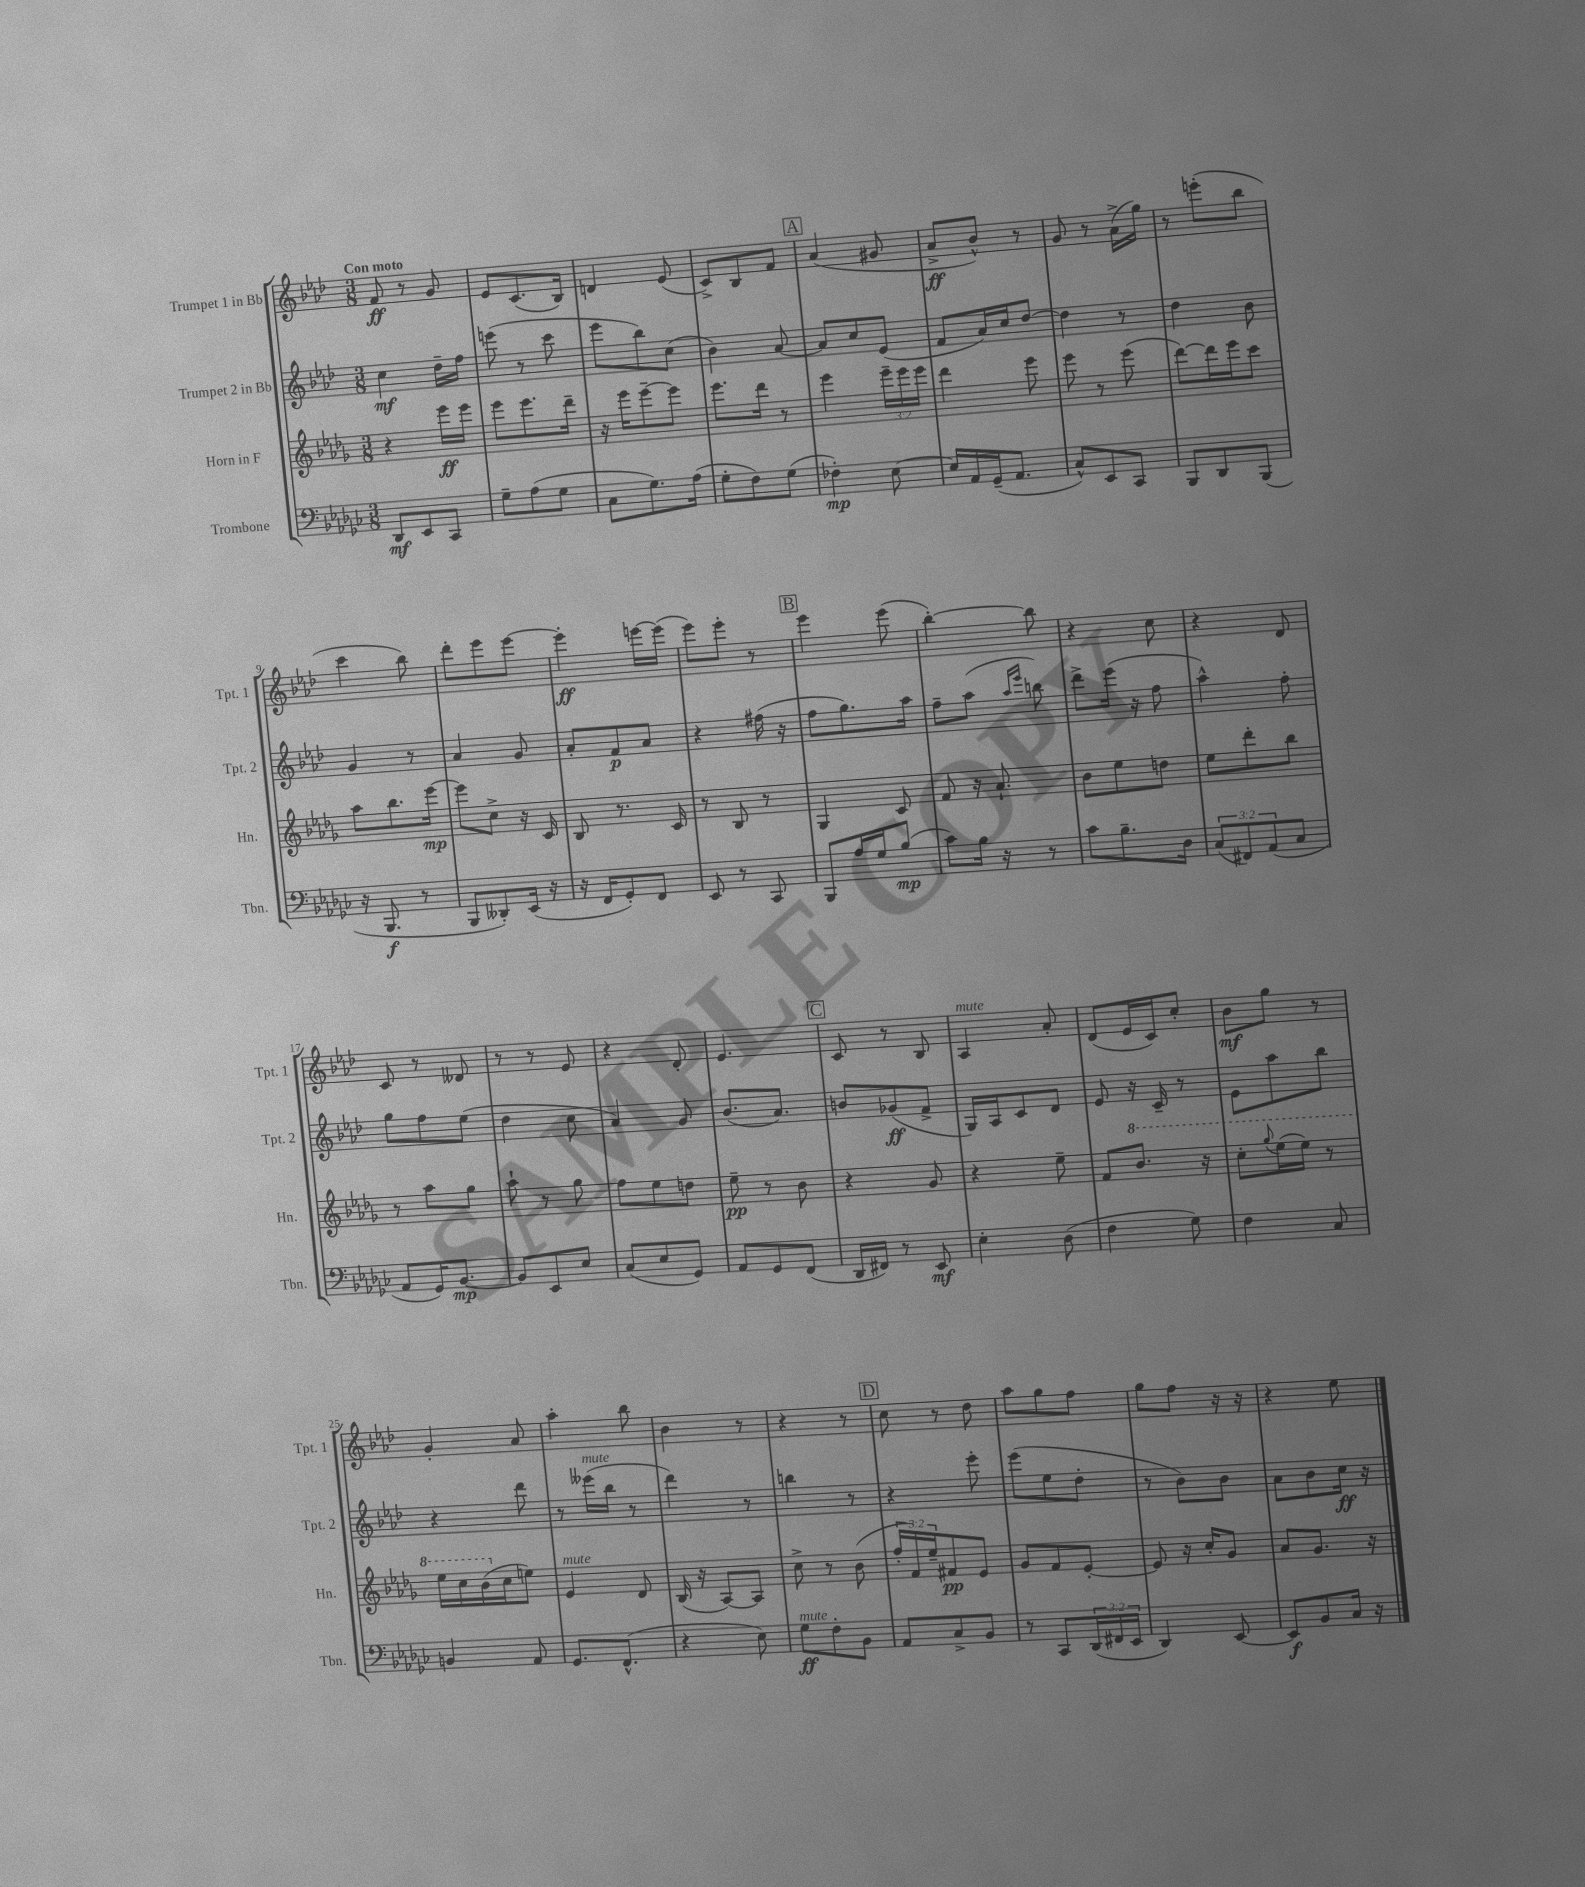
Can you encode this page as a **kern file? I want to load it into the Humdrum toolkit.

**kern	**kern	**kern	**kern
*staff4	*staff3	*staff2	*staff1
*clefF4	*clefG2	*clefG2	*clefG2
*k[b-e-a-d-g-c-]	*k[b-e-a-d-g-]	*k[b-e-a-d-]	*k[b-e-a-d-]
*M3/8	*M3/8	*M3/8	*M3/8
8DD-	4r	4cc	8f
8EE-	.	.	8r
8CC-	16eee-	16dd-~	8g
.	16eee-	16ff	.
=	=	=	=
8G-~	8eee-	(8eee	8e-
(8A-	8.eee-	8r	(8.c
8G-	.	8ccc	.
.	16ddd-~	.	16B-)
=	=	=	=
8C-	16r	8eee-	4d
.	16eee-	.	.
8.G-)	[8eee-~	8bb-)	.
.	8eee-]	(8cc	(8e-
(16A-	.	.	.
=	=	=	=
8G-'	8.eee-	4b-)	8c^)
8F)	.	.	8B-
.	16ddd-	.	.
(8G-	8r	[8a-	8f
=	=	=	=
4F-')	4eee-	8a-]	(4a-
.	.	8cc	.
[8E-	24eee-~	(8e-	8g#
.	24eee-	.	.
.	24eee-	.	.
=	=	=	=
16E-]	4ddd-	8f	8a-^
16AA-	.	.	.
(16GG-~	.	16a-)	8b-^^)
8.AA-	.	16cc	.
.	8eee-	[8dd-	8r
=	=	=	=
8C-^^)	8eee-	4dd-]	8g
8EE-	8r	.	8r
8CC-	(8eee-	8r	(16a-^
.	.	.	16gg)
=	=	=	=
8BBB-	[8ddd-)	4dd-	8r
8DD-	16ddd-]	.	(8eee'
.	16eee-	.	.
(8BBB-	8ccc	8b-	8bb-
=	=	=	=
16r	8aa-	4g	4ccc
8.BBB-	.	.	.
.	8.bb-	.	.
8r	.	8r	8bb-)
.	[16eee-	.	.
=	=	=	=
8BBB-	8eee-]	4a-	8ddd-'
8DD--')	8cc^	.	8eee-
(16EE-	16r	8g	[8eee-
16r	16c	.	.
=	=	=	=
16r	8B-	8a-'	4eee-']
16FF	.	.	.
8GG-')	8.r	8f	.
8FF	.	8a-	[16eee
.	16c	.	(16eee]
=	=	=	=
8EE-	8r	4r	8eee-)
8r	8B-	.	8eee-'
8CC-	8r	(16ff#	8r
.	.	16r	.
=	=	=	=
8BBB-	4G-	8ff	4eee-
16A-	.	8.gg)	.
16G-	.	.	.
(8B-	8c	.	(8eee-
.	.	16aa-	.
=	=	=	=
8c-)	8f	8ff~	[4bb-')
16B-	16r	(8aa-	.
16r	8.a-`	.	.
.	.	16qqaa-	.
.	.	16qqeee-	.
8r	.	8bb)	8bb-]
=	=	=	=
8c-	8b-	8ddd-^	4r
8.B-~	8ee-	(16eee-	.
.	.	16r	.
.	8dd	8ff	8cc
16D-	.	.	.
=	=	=	=
(12C-	8ee-	4aa-^^)	4r
12FF#)	.	.	.
.	8ddd-'	.	.
(12AA-	.	.	.
8C-	8bb-	8ff'	8d-
=	=	=	=
8AA-	8r	8gg	8c
16GG-)	8aa-	8ff	8r
[8.BB-	.	.	.
.	8gg-	(8ee-	8d--
=	=	=	=
8BB-]	8aa-`	4dd-	8r
8EE-	8r	.	8r
8E-	8gg-	8cc	8e-
=	=	=	=
(8C-	8ff	4a-)	4r
8E-	8ee-	.	.
8GG-)	8dd	8g	8d-'
=	=	=	=
8AA-	8ee-~	(8.b-	4.e-
8GG-	8r	.	.
.	.	8.a-)	.
(8FF	8b-	.	.
=	=	=	=
16DD-	4r	8b	8c
16FF#)	.	.	.
8r	.	(8g-	8r
8EE-	8g-	8f^	8B-
=	=	=	=
4E-'	4r	16G)	4A-
.	.	16A-	.
.	.	8c	.
(8D-	8ee-~	8d-	8a-'
=	=	=	=
4F	8f	8e-	(8d-
.	8.bb-	16r	16e-
.	.	16c~	16c)
8G-)	.	8r	8cc'
.	16r	.	.
=	=	=	=
4F	8ccc'	8e-	8b-
.	8qqggg-	.	.
.	(16eee-	8aa-	8gg
.	16eee-)	.	.
8C-	8r	8bb-	8r
=	=	=	=
4BB	16eee-	4r	4g'
.	16ccc	.	.
.	(16bb-	.	.
.	16cc	.	.
8AA-	8ee)	8ddd-	8a-
=	=	=	=
8.GG-	4e-	8r	4aa-'
.	.	(16eee--	.
(8.FF^^	.	16bb-	.
.	8d-	8r	8bb-
=	=	=	=
4r	(16B-	4ddd-)	4b-
.	16r	.	.
.	[8A-)	.	.
8E-)	8A-]	8r	8r
=	=	=	=
8G-	8cc^	4bb	4r
8F'	8r	.	.
8BB-	(8b-	8r	8r
=	=	=	=
8AA-	24ff'	4r	8cc
.	24f)	.	.
.	24ee-~	.	.
8C-^	8f#	.	8r
8BB-	8e-	8eee-'	8dd-
=	=	=	=
8r	8g-	(8eee-	8aa-
8CC-	8f	8ee-	8gg
(24DD-	[8e-'	8dd-'	8ff
24FF#	.	.	.
24EE-	.	.	.
=	=	=	=
4DD-)	8e-]	8r	8gg
.	16r	8b-)	8ff
.	16cc'	.	.
[8EE-	8g-	8b-	16r
.	.	.	16r
=	=	=	=
8EE-]	8a-	8a-	4r
8BB-	8.g-	8b-	.
16C-	.	16cc	8ee-
16r	16r	16r	.
==	==	==	==
*-	*-	*-	*-
